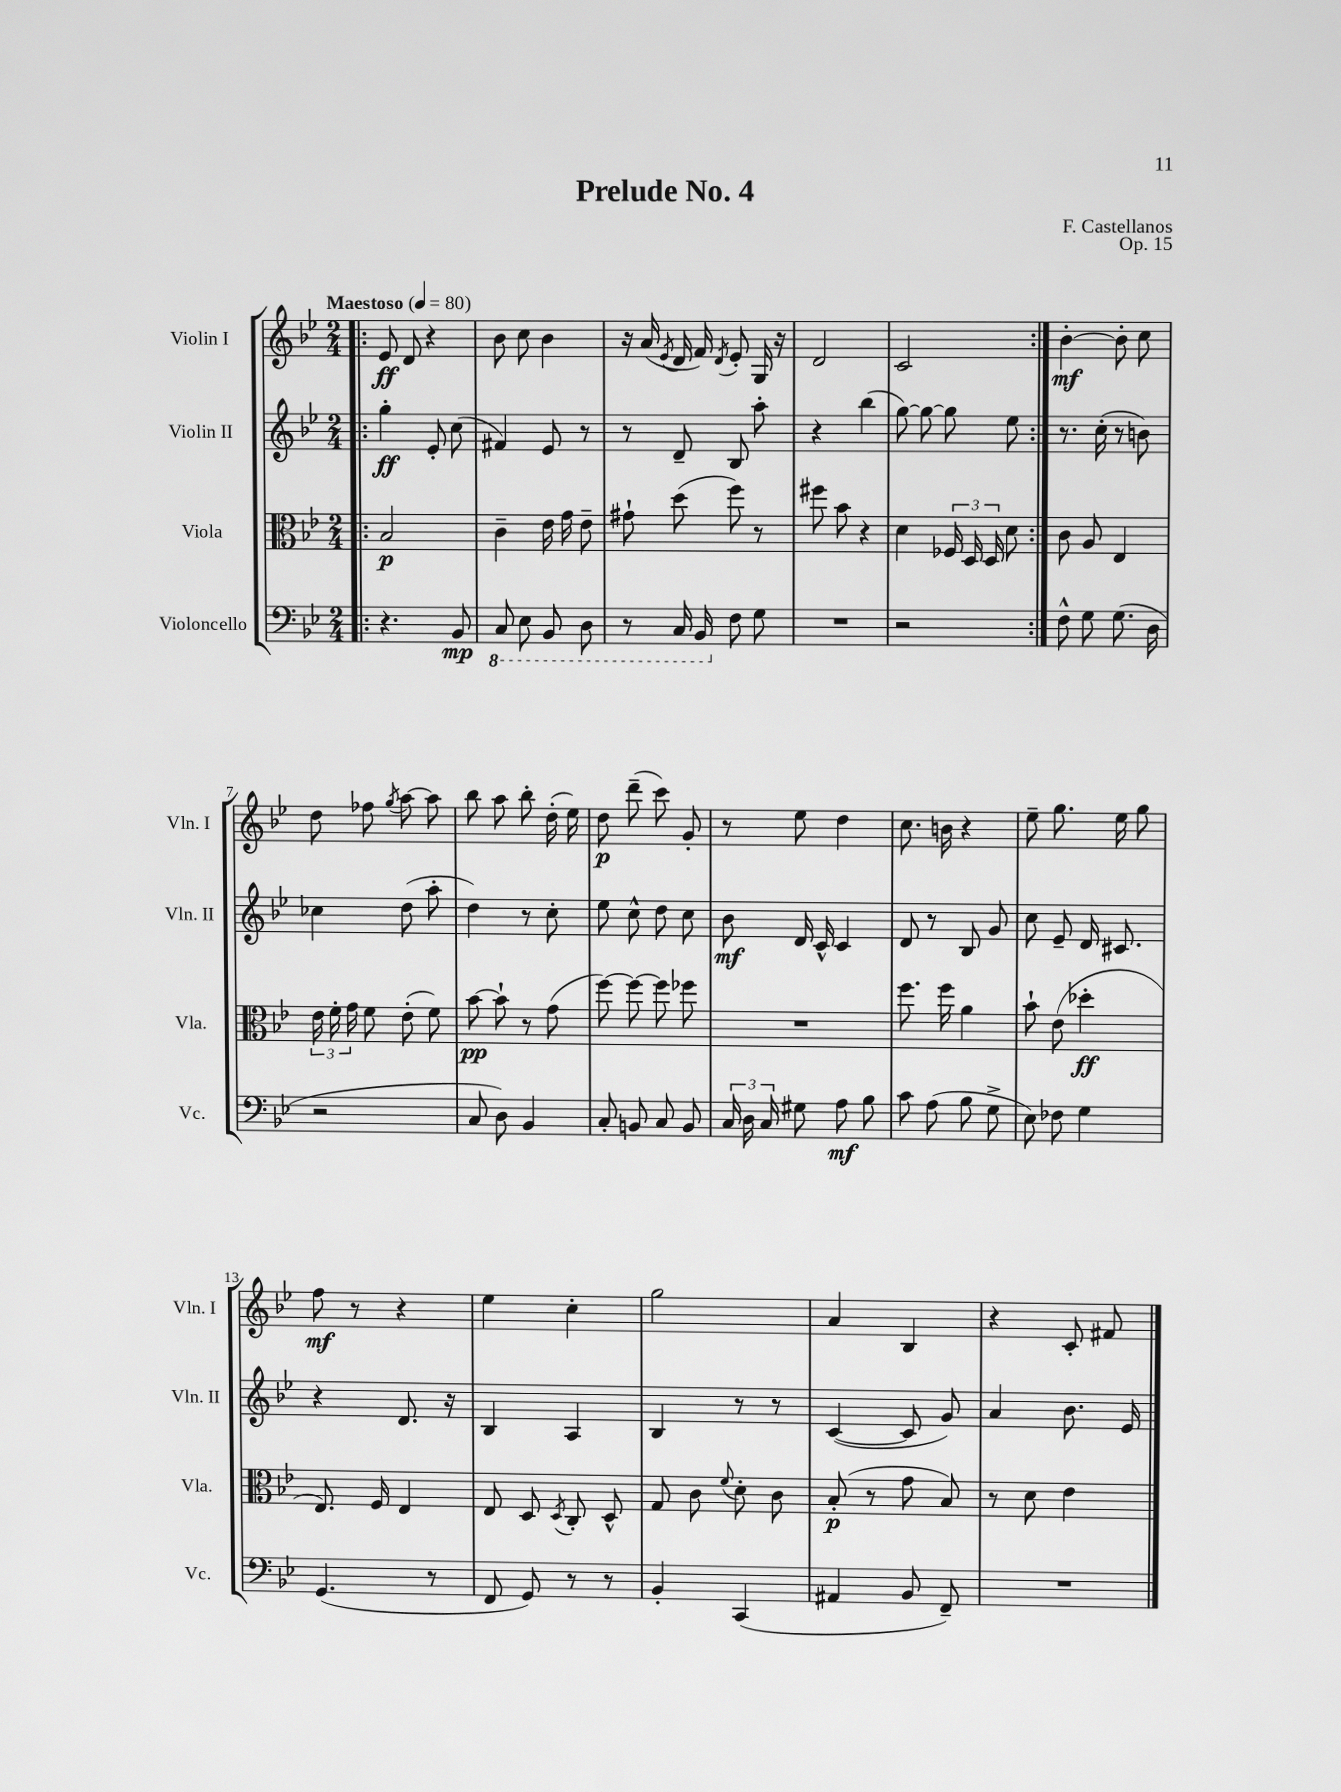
\header { title = "Prelude No. 4" composer = "F. Castellanos" opus = "Op. 15" }
<<
\new StaffGroup <<
\new Staff = "s0" \with { instrumentName = "Violin I" shortInstrumentName = "Vln. I" } {
    \clef treble \key bes \major \numericTimeSignature \time 2/4 \tempo "Maestoso" 4 = 80
    \autoBeamOff \repeat volta 2 { \bar ".|:" ees'8\ff d'8 r4 |
    bes'8 c''8 bes'4 |
    r16 a'16( \acciaccatura { ees'8 } d'16 f'16) \acciaccatura { d'8 } ees'8-. g16 r16 |
    d'2 |
    c'2 | }
    bes'4~-.\mf bes'8-. c''8 |
    d''8 fes''8 \acciaccatura { g''8 } a''8~ a''8 |
    bes''8 a''8 bes''8-. d''16-.( ees''16) |
    d''8\p d'''8--( c'''8) g'8-. |
    r8 ees''8 d''4 |
    c''8. b'16 r4 |
    ees''8-- g''8. ees''16 g''8 |
    f''8\mf r8 r4 |
    ees''4 c''4-. |
    g''2 |
    a'4 bes4 |
    r4 c'8-. fis'8 \bar "|." |
}
\new Staff = "s1" \with { instrumentName = "Violin II" shortInstrumentName = "Vln. II" } {
    \clef treble \key bes \major \numericTimeSignature \time 2/4
    \autoBeamOff \repeat volta 2 { \bar ".|:" g''4-.\ff ees'8-. c''8( |
    fis'4) ees'8 r8 |
    r8 d'8-- bes8 a''8-. |
    r4 bes''4( |
    g''8~) g''8~ g''8 ees''8 | }
    r8. c''16-.( r8 b'8) |
    ces''4 d''8( a''8-. |
    d''4) r8 c''8-. |
    ees''8 c''8-^ d''8 c''8 |
    bes'8\mf d'16 c'16-^ c'4 |
    d'8 r8 bes8 g'8 |
    c''8 ees'8-- d'16 cis'8. |
    r4 d'8. r16 |
    bes4 a4 |
    bes4 r8 r8 |
    c'4~( c'8 g'8) |
    a'4 bes'8. ees'16 \bar "|." |
}
\new Staff = "s2" \with { instrumentName = "Viola" shortInstrumentName = "Vla." } {
    \clef alto \key bes \major \numericTimeSignature \time 2/4
    \autoBeamOff \repeat volta 2 { \bar ".|:" bes2\p |
    c'4-- ees'16 g'16 ees'8-- |
    gis'8-! d''8( f''8) r8 |
    fis''8 bes'8 r4 |
    d'4 \tuplet 3/2 { fes16 d16 d16 } d'8 | }
    c'8 a8 ees4 |
    \tuplet 3/2 { ees'16 f'16-. g'16 } f'8 ees'8-.( f'8) |
    bes'8~\pp bes'8-! r8 g'8( |
    f''8~) f''8~ f''8 fes''8 |
    R2 |
    f''8. f''16 a'4 |
    bes'8-! ees'8( des''4-.\ff |
    ees8.) f16 ees4 |
    ees8 d8 \acciaccatura { d8 } c8-. d8-^ |
    g8 c'8 \appoggiatura { f'8 } d'8-. c'8 |
    bes8-.\p( r8 g'8 bes8) |
    r8 d'8 ees'4 \bar "|." |
}
\new Staff = "s3" \with { instrumentName = "Violoncello" shortInstrumentName = "Vc." } {
    \clef bass \key bes \major \numericTimeSignature \time 2/4
    \autoBeamOff \repeat volta 2 { \bar ".|:" r4. bes,8\mp |
    \ottava #-1 c,8 ees,8 bes,,8 d,8 |
    r8 c,16 bes,,16 \ottava #0 f8 g8 |
    R2 |
    r2 | }
    f8-^ g8 g8.( d16 |
    r2 |
    c8 d8) bes,4 |
    c8-. b,8 c8 b,8 |
    \tuplet 3/2 { c16 d16 c16 } gis8 a8\mf bes8 |
    c'8 a8( bes8 g8-> |
    ees8) fes8 g4 |
    g,4.( r8 |
    f,8 g,8) r8 r8 |
    bes,4-. c,4( |
    ais,4 bes,8 f,8--) |
    R2 \bar "|." |
}
>>
>>
